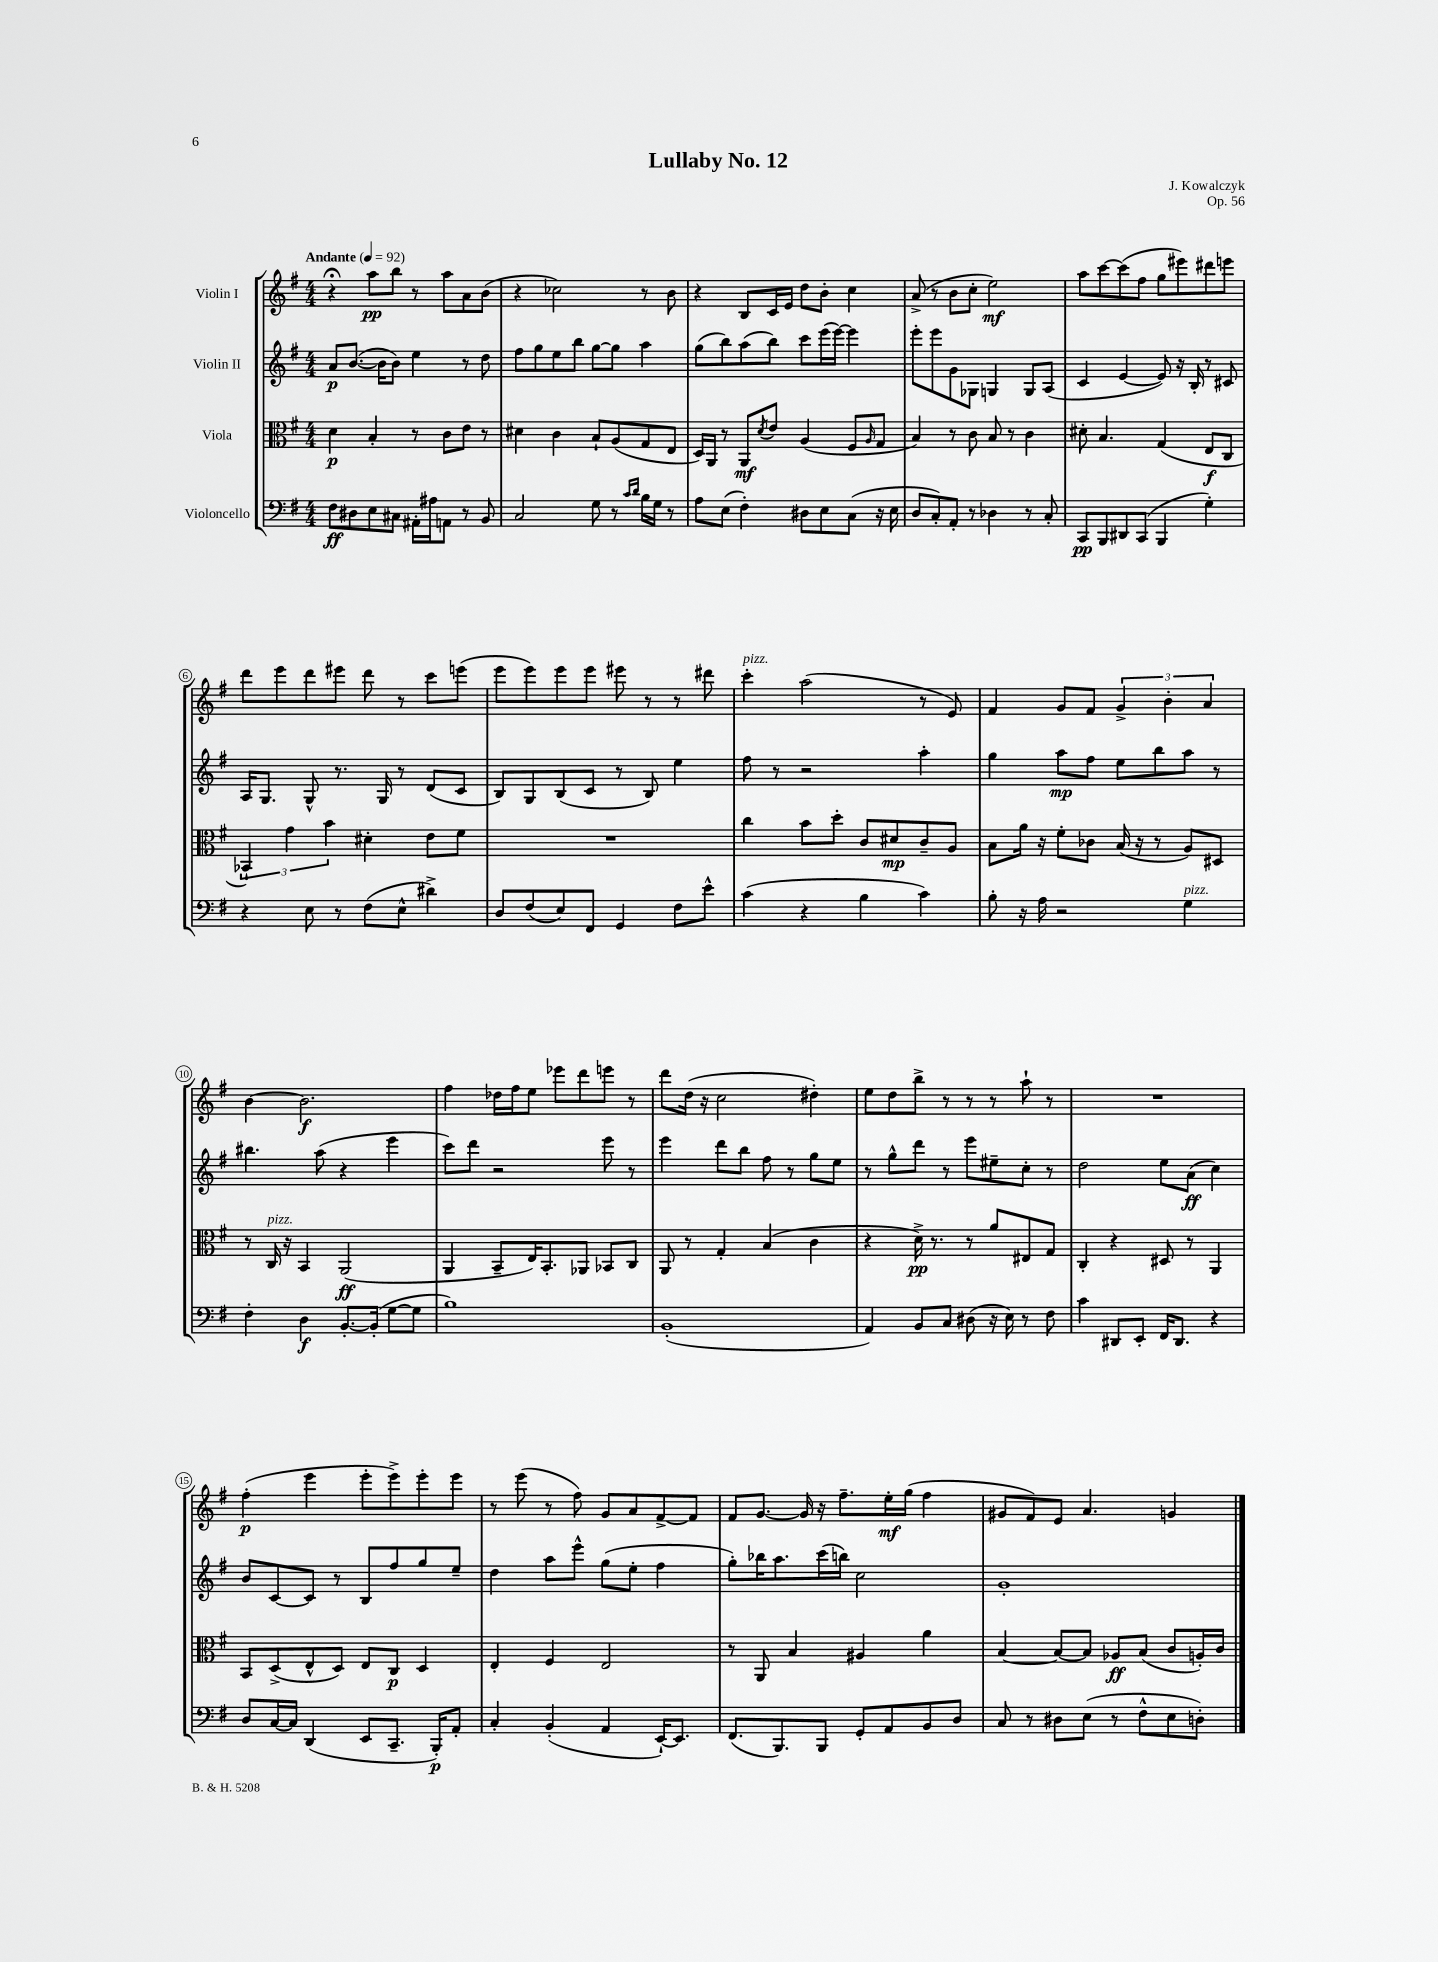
\header { title = "Lullaby No. 12" composer = "J. Kowalczyk" opus = "Op. 56" }
<<
\new StaffGroup <<
\new Staff = "s0" \with { instrumentName = "Violin I" } {
    \clef treble \key g \major \numericTimeSignature \time 4/4 \tempo "Andante" 4 = 92
    r4\fermata a''8\pp b''8 r8 a''8 a'8 b'8( |
    r4 ces''2) r8 b'8 |
    r4 b8 c'16 e'16 d''8 b'8-. c''4 |
    a'8->( r8 b'8 c''8-. e''2\mf) |
    a''8 c'''8~ c'''8( fis''8 g''8 eis'''8) dis'''8 e'''8 |
    d'''8 e'''8 d'''8 eis'''8 d'''8 r8 c'''8 e'''8( |
    e'''8 e'''8) e'''8 e'''8 eis'''8 r8 r8 dis'''8 |
    c'''4-.^\markup { \italic "pizz." } a''2( r8 e'8) |
    fis'4 g'8 fis'8 \tuplet 3/2 { g'4-> b'4-. a'4 } |
    b'4~ b'2.\f |
    fis''4 des''16 fis''16 e''8 ees'''8 d'''8 e'''8 r8 |
    d'''8 d''16( r16 c''2 dis''4-.) |
    e''8 d''8 b''8-> r8 r8 r8 a''8-! r8 |
    R1 |
    fis''4-.\p( e'''4 e'''8-. e'''8->) e'''8-. e'''8 |
    r8 e'''8( r8 fis''8) g'8 a'8 fis'8~-> fis'8 |
    fis'8 g'8.~ g'16 r16 fis''8.-- e''16-.\mf g''16( fis''4 |
    gis'8 fis'8) e'8 a'4. g'4 \bar "|." |
}
\new Staff = "s1" \with { instrumentName = "Violin II" } {
    \clef treble \key g \major \numericTimeSignature \time 4/4
    a'8\p b'8.~( b'16 b'8) e''4 r8 d''8 |
    fis''8 g''8 e''8 b''8 g''8~ g''8 a''4 |
    g''8( b''8) a''8( b''8) c'''8 e'''16( e'''16~) e'''4 |
    e'''8-. e'''8 g'8 ges8 g4 g8 a8( |
    c'4 e'4~ e'8) r16 b16-. r8 cis'8 |
    a16 g8. g8-^ r8. g16 r8 d'8( c'8 |
    b8) g8 b8( c'8 r8 b8) e''4 |
    fis''8 r8 r2 a''4-. |
    g''4 a''8\mp fis''8 e''8 b''8 a''8 r8 |
    bis''4. a''8( r4 e'''4 |
    c'''8) d'''8 r2 e'''8 r8 |
    e'''4 d'''8 b''8 fis''8 r8 g''8 e''8 |
    r8 g''8-^ d'''8 r8 e'''8 eis''8-- c''8-. r8 |
    d''2 e''8 a'8\ff( c''4) |
    b'8 c'8~ c'8 r8 b8 fis''8 g''8 e''8-- |
    d''4 a''8 e'''8-^ g''8( e''8-. fis''4 |
    g''8-.) bes''16 a''8. c'''16( b''16) c''2 |
    g'1-. \bar "|." |
}
\new Staff = "s2" \with { instrumentName = "Viola" } {
    \clef alto \key g \major \numericTimeSignature \time 4/4
    d'4\p b4-. r8 c'8 e'8 r8 |
    dis'4 c'4 b8-! a8( g8 e8 |
    d16) a,16 r8 a,8\mf \acciaccatura { d'8 } e'8 a4( fis8 \grace { a16 } g8 |
    b4) r8 c'8 b8 r8 c'4 |
    dis'8-. b4. g4( e8\f c8 |
    \tuplet 3/2 { bes,4-!) g'4 b'4 } dis'4-. e'8 fis'8 |
    R1 |
    c''4 b'8 d''8-. c'8 dis'8\mp c'8-- a8 |
    b8 a'16 r16 fis'8-. ces'8 b16( r16 r8 a8) dis8 |
    r8 c16^\markup { \italic "pizz." } r16 b,4 a,2\ff( |
    a,4 b,8-- e16) b,8.-. aes,8 bes,8 c8 |
    a,8 r8 g4-. b4( c'4 |
    r4 d'16->\pp) r8. r8 a'8 eis8 g8 |
    c4-. r4 dis8 r8 a,4 |
    b,8 d8->( e8-^ d8) e8 c8\p d4 |
    e4-. fis4 e2 |
    r8 a,8 b4 ais4 a'4 |
    b4~ b8~ b8 aes8\ff b8( c'8 a16-.) c'16 \bar "|." |
}
\new Staff = "s3" \with { instrumentName = "Violoncello" } {
    \clef bass \key g \major \numericTimeSignature \time 4/4
    fis8\ff dis8 e8 cis8 ais,16-. ais16 a,8 r8 b,8 |
    c2 g8 r8 \grace { c'16 d'16 } b16 g16 r8 |
    a8 e8( fis4-.) dis8 e8 c8( r16 e16 |
    d8 c8-.) a,8-. r8 des4 r8 c8-. |
    c,8\pp b,,8 dis,8 c,8( b,,4 g4-.) |
    r4 e8 r8 fis8( e8-^ dis'4->) |
    d8 fis8( e8) fis,8 g,4 fis8 e'8-^ |
    c'4( r4 b4 c'4) |
    b8-. r16 a16 r2 g4^\markup { \italic "pizz." } |
    fis4-. d4\f b,8.~-. b,16-.( g8~ g8 |
    b1) |
    b,1-.( |
    a,4) b,8 c8 dis8( r16 e16) r8 fis8 |
    c'4 dis,8 e,8-. fis,16 dis,8. r4 |
    d8 c16~ c16 d,4( e,8 c,8.-- b,,16-.\p) a,8-. |
    c4-. b,4-.( a,4 e,16~-!) e,8. |
    fis,8.( b,,8.) b,,8 g,8-. a,8 b,8 d8 |
    c8 r8 dis8 e8( r8 fis8-^ e8 d8-.) \bar "|." |
}
>>
>>
\layout { \context { \Score \override BarNumber.stencil = #(make-stencil-circler 0.1 0.3 ly:text-interface::print) } }
